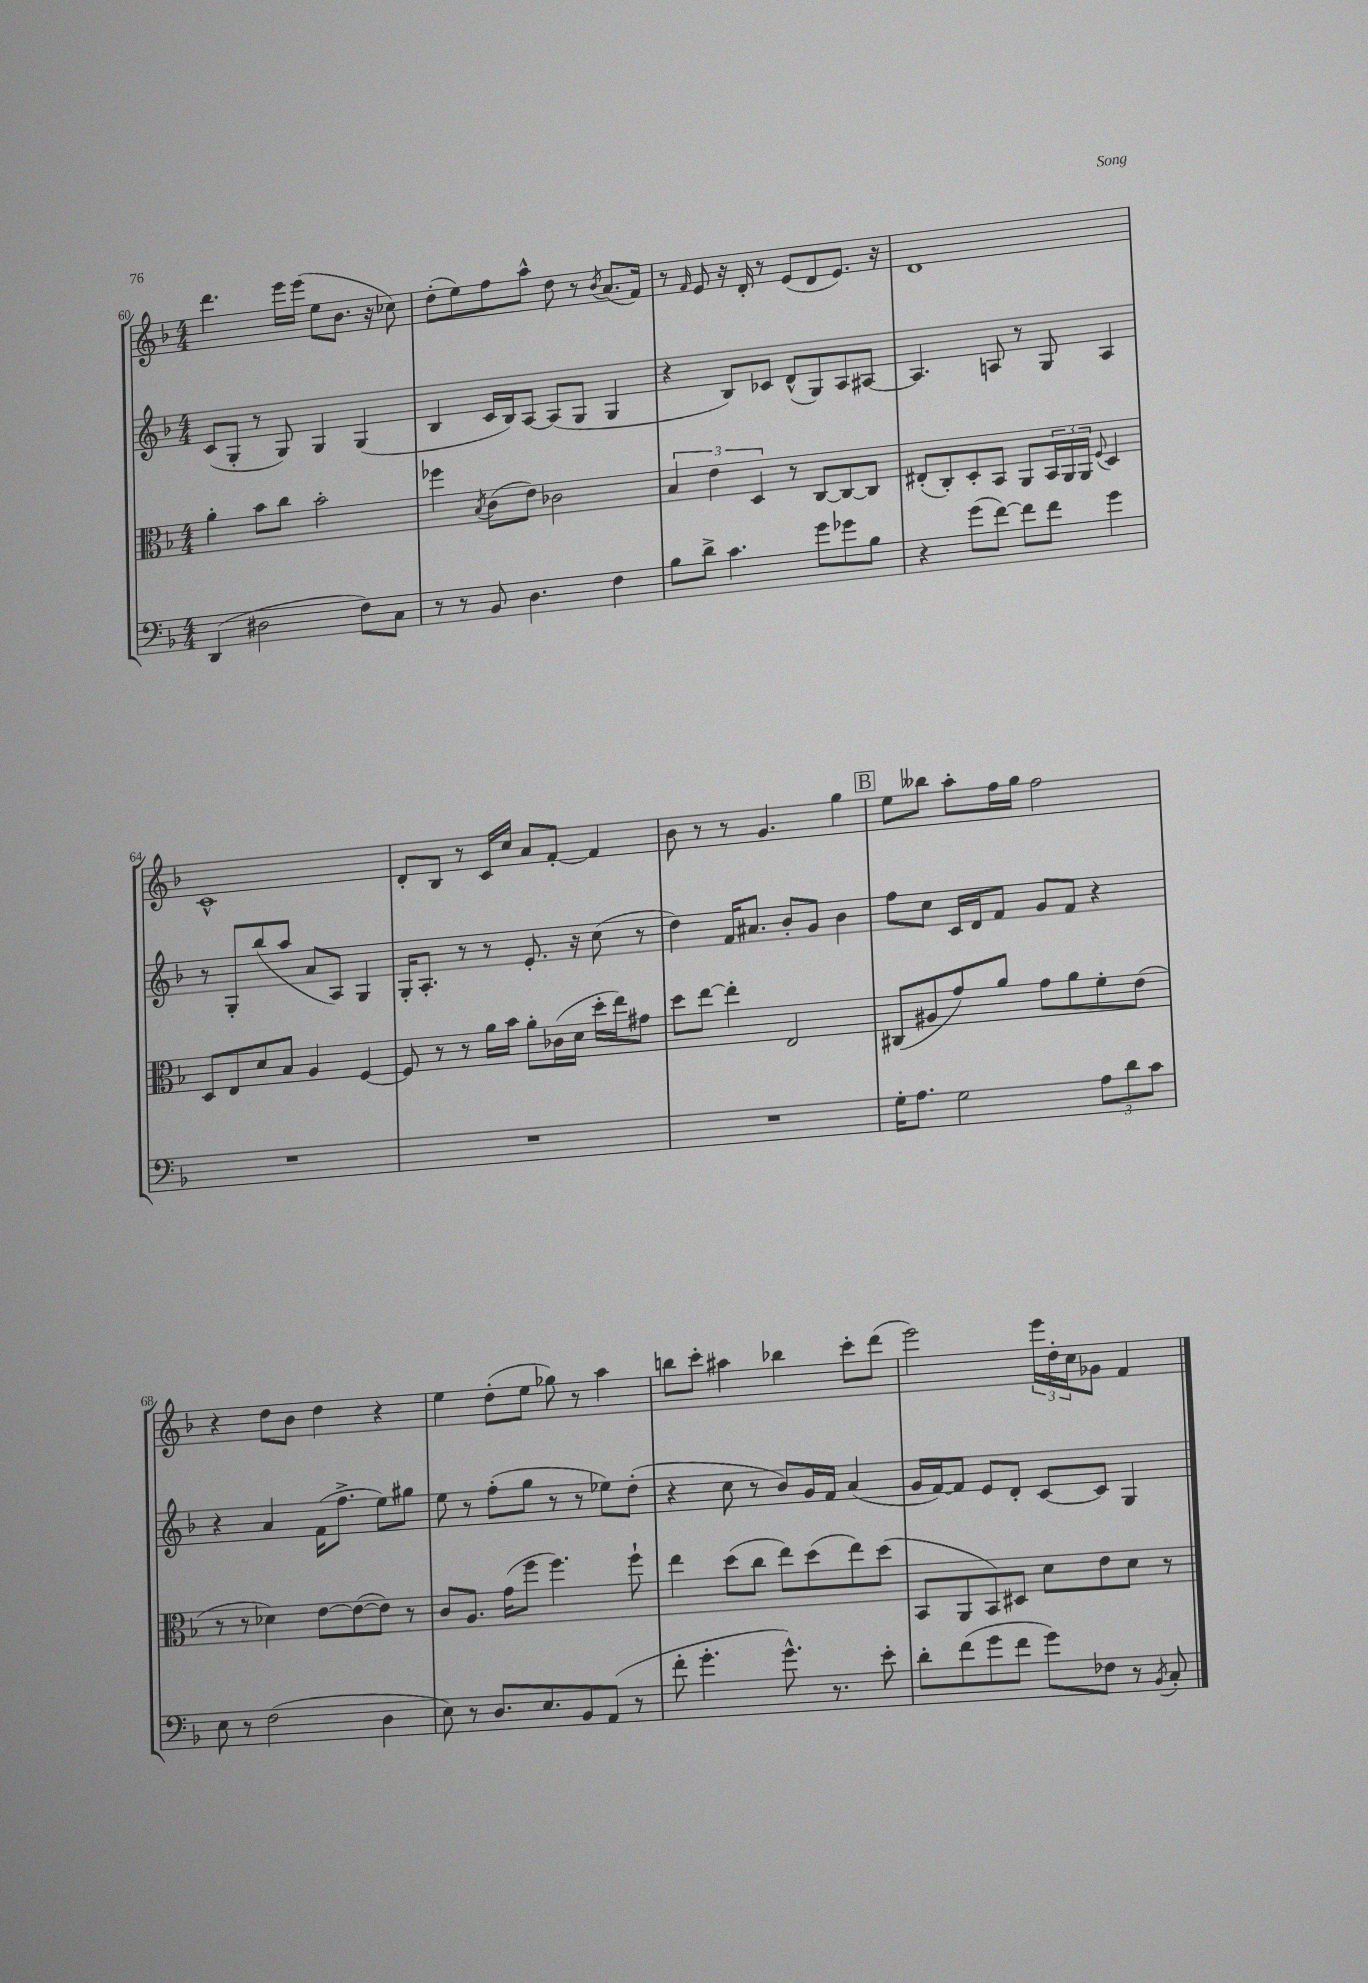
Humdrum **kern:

**kern	**kern	**kern	**kern
*part4	*part3	*part2	*part1
*staff4	*staff3	*staff2	*staff1
*clefF4	*clefC3	*clefG2	*clefG2
*k[b-]	*k[b-]	*k[b-]	*k[b-]
*M4/4	*M4/4	*M4/4	*M4/4
=60	=60	=60	=60
(4DD/	4a'\	(8c/L	4.ddd\
.	.	8G'/J	.
2D#X\	8b-\L	8r	.
.	8cc\J	8G/)	16eee\LL
.	.	.	(16eee\JJ
.	2b-'\	4G/	8ee\L
.	.	.	8.b-\J
8F\L)	.	(4G/	.
.	.	.	16r
8C\J	.	.	8cc-X\)
=61	=61	=61	=61
8r	4ff-X\	4B-/	(8dd'\L
8r	.	.	8ee\)
.	8qB-/	.	.
8BB-/	(8c\L	16c/LL	8ff\
.	.	16B-/J)	.
4.D\	8e\J)	[8A/J	8aa^^\J
.	2c-X\	(8A/L]	8dd\
.	.	8G/J	8r
.	.	.	8qb-/
4F\	.	4G/	(8.a/L
.	.	.	16f/Jk)
=62	=62	=62	=62
8B-\L	6B-/	4r	8r
.	.	.	16qqf/
8d^\J	.	.	8e/
.	6e\	.	.
4.c\	.	8B-/L)	16r
.	.	.	16d'/
.	6D/	.	.
.	.	8c-X/J	8r
.	8r	(8d^^/L	(8e/L
8g\L	[8C/L	8G/)	8d/
8g-X\	8C/_	8A/	8.e/J)
8B-\J	8C/J]	[8A#X/J	.
.	.	.	16r
=63	=63	=63	=63
4r	(8E#X'/L	4.A#/]	1d
.	8C'/)	.	.
(8g\L	8D'/	.	.
[8f\J)	8BB-/J	8An/	.
8f\L]	8AA/L	8r	.
8f\J	24BB-/L	8G/	.
.	24AA/	.	.
.	24AA/JJ	.	.
.	8qqF/	.	.
4g\	4D/	4A/	.
!!LO:LB:g=z
=64	=64	=64	=64
1r	8D/L	8r	1c^^
.	8E/	8G'/L	.
.	8d/	(8bb-/	.
.	8B-/J	8aa/J	.
.	4A/	8a/L	.
.	.	8A/J)	.
.	[4F/	4G/	.
=65	=65	=65	=65
1r	8F/]	16G'/KL	8d'/L
.	.	8.A'/J	.
.	8r	.	8B-/J
.	8r	8r	8r
.	16a\LL	8r	16c/LL
.	16b-\JJ	.	16cc/JJ
.	8a'\L	8.e'/	8a/L
.	(16c-X\L	.	[8f'/J
.	16d\JJ	16r	.
.	16dd'\LL	(8cc\	4f/]
.	16ee\J)	.	.
.	8g#X\J	8r	.
=66	=66	=66	=66
1r	8dd\L	4dd\)	8b-\
.	[8ee\J	.	8r
.	4ee'\]	16f/KL	8r
.	.	8.a#X/J	.
.	.	.	4.g/
.	2E/	8b-'/L	.
.	.	8g/J	.
.	.	4b-\	4gg\
!!LO:REH:place=s1:t=B
=67	=67	=67	=67
16G'\KL	(8C#X/L	8ff\L	8ee\L
8.A\J	.	.	.
.	8A#X/	8cc\J	8bb--X\J
2G\	8g/)	16c/LL	8aa'\L
.	.	16d/J	.
.	8a/J	8f/J	16ff\L
.	.	.	16gg\JJ
.	8g\L	8g/L	2ff\
.	8a\	8f/J	.
12A\L	8f'\	4r	.
12d\	.	.	.
.	(8e\J	.	.
12c\J	.	.	.
!!LO:LB:g=z
=68	=68	=68	=68
8E\	8r	4r	4r
8r	8r	.	.
(2F\	4d-X\)	4a/	8dd\L
.	.	.	8b-\J
.	[8e\L	(16f\KL	4dd\
.	.	8.ff^\J	.
.	(8e\_	.	.
4D\	8e\J])	8ee\L)	4r
.	8r	8gg#X\J	.
=69	=69	=69	=69
8E\)	8c/L	8ee\	4ee\
8r	8.A/J	8r	.
8.D/L	.	(8ff'\L	(8dd'\L
.	(16g\KL	.	.
.	8ff\J	8gg\J	8ee\J
8.E/	.	.	.
.	4.ff\)	8r	8gg-X\)
8BB-/	.	8r	8r
(8AA/J	.	8ee-X\L)	4aa\
8r	8ff`\	(8dd'\J	.
=70	=70	=70	=70
8f'\	4ee\	4r	8bbn\L
4.g'\	.	.	8ccc'\J
.	(8dd\L	8cc\	4aa#X\
.	8cc\J	8r	.
8.g^^\)	8ee\L)	8b-/L)	4bb-X\
.	(8dd\	16g/L	.
8.r	.	16f/JJ	.
.	8ee\)	(4a/	8ccc'\L
8e'\	(8dd\J	.	(8ddd\J
=71	=71	=71	=71
8d'\L	8BB-/L	16g/LL	2eee\)
.	.	[16f/J)	.
(8f\	8AA/	8f/J]	.
8g\	8BB-/)	8e/L	.
8f\J	8D#X/J	8d'/J	.
8g\L)	8d\L	[8c/L	24eee\LL
.	.	.	24dd'\
.	.	.	24cc\J
8F-X\J	8e\	8c/J]	8g-X\J
8r	8d\J	4G/	4f/
8qBB-/	.	.	.
8C'/	8r	.	.
==	==	==	==
*-	*-	*-	*-
